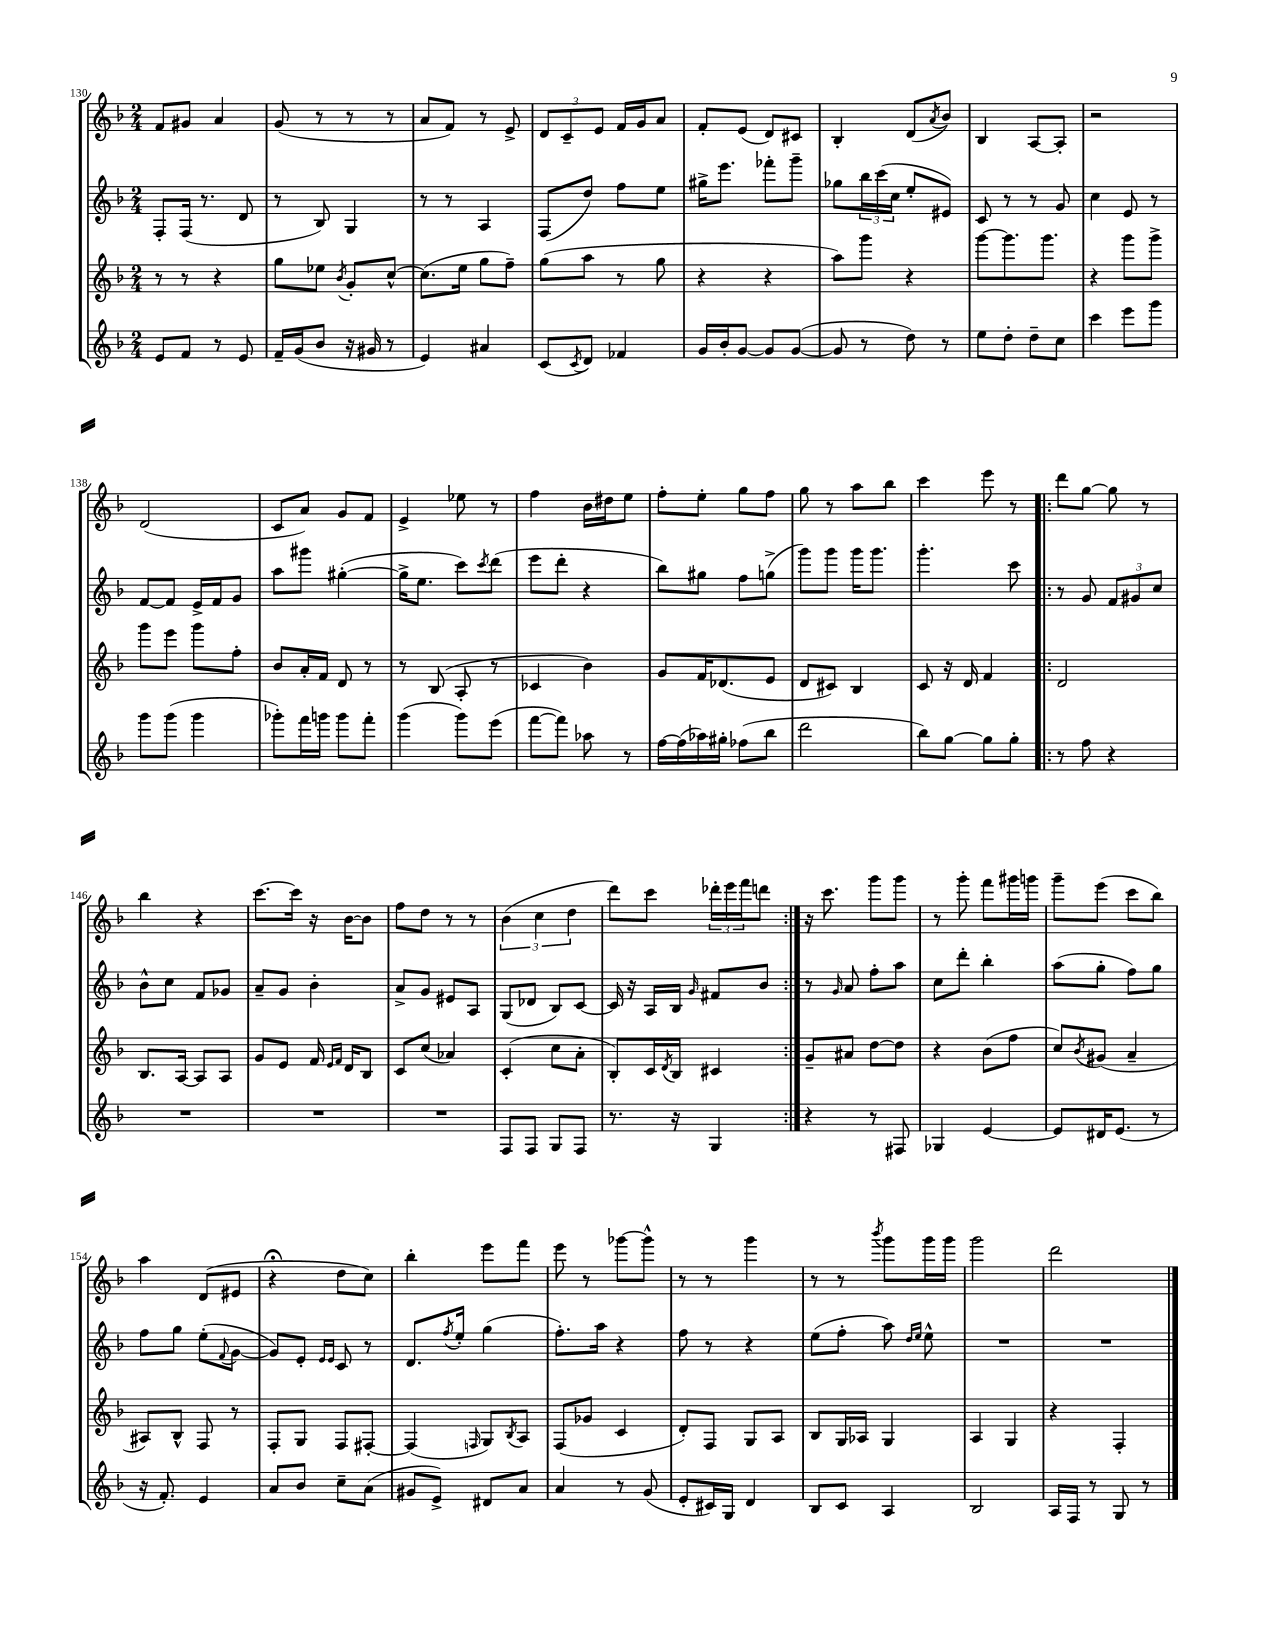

**kern	**kern	**kern	**kern
*part4	*part3	*part2	*part1
*staff4	*staff3	*staff2	*staff1
*clefG2	*clefG2	*clefG2	*clefG2
*k[b-]	*k[b-]	*k[b-]	*k[b-]
*M2/4	*M2/4	*M2/4	*M2/4
=130	=130	=130	=130
8e/L	8r	8F'/L	8f/L
8f/J	8r	(16F/Jk	8g#X/J
.	.	8.r	.
8r	4r	.	4a/
8e/	.	8d/	.
=131	=131	=131	=131
16f~/LL	8gg\L	8r	(8g/
(16g/J	.	.	.
8b-/J	8ee-X\J	8B-/)	8r
.	8qb-/	.	.
16r	8g'/L	4G/	8r
16g#X/	.	.	.
8r	[8cc^^/J	.	8r
=132	=132	=132	=132
4e/)	(8.cc\L]	8r	8a/L
.	.	8r	8f/J)
.	16ee\Jk	.	.
4a#X/	8gg\L	4A/	8r
.	8ff~\J)	.	8e^/
=133	=133	=133	=133
(8c/L	(8gg\L	(8F/L	12d/L
.	.	.	12c~/
8qc/	.	.	.
8d/J)	8aa\J	8dd/J)	.
.	.	.	12e/J
4f-X/	8r	8ff\L	16f/LL
.	.	.	16g/J
.	8gg\	8ee\J	8a/J
=134	=134	=134	=134
16g/LL	4r	16gg#X^\KL	8f'/L
16b-'/J	.	8.eee\J	.
[8g/J	.	.	(8e/J
8g/L]	4r	8fff-X'\L	8d/L)
([8g/J	.	8ggg~\J	8c#X/J
=135	=135	=135	=135
8g/]	8aa\L)	8gg-X\L	4B-'/
8r	8ggg\J	24bb-\L	.
.	.	(24ccc\	.
.	.	24cc\JJ	.
8dd\)	4r	8ee'/L	(8d/L
.	.	.	8qa/
8r	.	8e#X/J)	8b-/J)
=136	=136	=136	=136
8ee\L	[8ggg\L	8c/	4B-/
8dd'\J	8.ggg\]	8r	.
8dd~\L	.	8r	[8A/L
.	8.ggg\J	.	.
8cc\J	.	8g/	8A'/J]
=137	=137	=137	=137
4ccc\	4r	4cc\	2r
8eee\L	8ggg\L	8e/	.
8ggg\J	8ggg^\J	8r	.
!!LO:LB:g=z
=138	=138	=138	=138
8ggg\L	8ggg\L	[8f/L	(2d/
(8ggg\J	8eee\J	8f/J]	.
4ggg\	8ggg\L	16e^/LL	.
.	.	16f/J	.
.	8ff'\J	8g/J	.
=139	=139	=139	=139
8ggg-X'\L)	8b-/L	8aa\L	8c/L
16fff\L	16a'/L	8ggg#X\J	8a/J)
16gggn\JJ	16f/JJ	.	.
8ggg\L	8d/	([4gg#X'\	8g/L
8fff'\J	8r	.	8f/J
=140	=140	=140	=140
(4ggg\	8r	16gg#^\KL]	4e^/
.	.	8.ee\J	.
.	(8B-/	.	.
8ggg\L)	8A'/	8ccc\L)	8ee-X\
.	.	8qccc/	.
(8eee\J	8r	(8ddd\J	8r
=141	=141	=141	=141
[8fff\L	4c-X/	8eee\L	4ff\
8fff\J])	.	8ddd'\J	.
8aa-X\	4b-\)	4r	16b-\LL
.	.	.	16dd#X\J
8r	.	.	8ee\J
=142	=142	=142	=142
[16ff\LL	8g/L	8bb-\L)	8ff'\L
(16ff\]	.	.	.
16aa-X\)	16f/K	8gg#X\J	8ee'\J
16gg#X'\JJ	(8.d-X/	.	.
(8ff-X\L	.	8ff\L	8gg\L
8bb-\J	8e/J	(8ggn^\J	8ff\J
=143	=143	=143	=143
2ddd\	8d/L	8ggg\L)	8gg\
.	8c#X/J)	8ggg\J	8r
.	4B-/	16ggg\KL	8aa\L
.	.	8.ggg\J	.
.	.	.	8bb-\J
=144	=144	=144	=144
8bb-\L)	8c/	4.ggg'\	4ccc\
[8gg\J	16r	.	.
.	16d/	.	.
8gg\L]	4f/	.	8eee\
8gg'\J	.	8ccc\	8r
=145!|:	=145!|:	=145!|:	=145!|:
8r	2d/	8r	8ddd\L
8ff\	.	8g/	[8gg\J
4r	.	12f/L	8gg\]
.	.	12g#X/	.
.	.	.	8r
.	.	12cc/J	.
!!LO:LB:g=z
=146	=146	=146	=146
2r	8.B-/L	8b-^^\L	4bb-\
.	.	8cc\J	.
.	[16A/Jk	.	.
.	8A/L]	8f/L	4r
.	8A/J	8g-X/J	.
=147	=147	=147	=147
2r	8g/L	8a~/L	[8.ccc\L
.	8e/J	8g/J	.
.	.	.	16ccc\Jk]
.	16f/	4b-'\	16r
.	16qqe/LL	.	.
.	16qqf/JJ	.	.
.	16d/KL	.	[16b-\KL
.	8B-/J	.	8b-\J]
=148	=148	=148	=148
2r	8c/L	8a^/L	8ff\L
.	(8cc/J	8g/J	8dd\J
.	4a-X/)	8e#X/L	8r
.	.	8A/J	8r
=149	=149	=149	=149
8F/L	(4c'/	(8G/L	(6b-\
8F/J	.	8d-X/J	.
.	.	.	6cc\
8G/L	8cc\L	8B-/L)	.
.	.	.	6dd\
8F/J	8a'\J	[8c/J	.
=150	=150	=150	=150
8.r	8B-'/L)	16c/]	8ddd\L)
.	.	16r	.
.	16c/L	16A/LL	8ccc\J
.	8qd/	.	.
16r	16B-/JJ	16B-/JJ	.
.	.	16qqg/	.
4G/	4c#X/	8f#X/L	24ddd-X'\LL
.	.	.	24eee\
.	.	.	24fff\J
.	.	8b-/J	8dddn\J
=151:|!	=151:|!	=151:|!	=151:|!
4r	8g~/L	8r	16r
.	.	.	8.ccc\
.	.	16qqg/	.
.	8a#X/J	8a/	.
8r	[8dd\L	8ff'\L	8ggg\L
8F#X/	8dd\J]	8aa\J	8ggg\J
=152	=152	=152	=152
4G-X/	4r	8cc\L	8r
.	.	8ddd'\J	8ggg'\
[4e/	(8b-\L	4bb-'\	8fff\L
.	8ff\J	.	16ggg#X\L
.	.	.	16gggn\JJ
=153	=153	=153	=153
8e/L]	8cc/L)	(8aa\L	8ggg~\L
.	8qb-/	.	.
16d#X/K	(8g#X/J	8gg'\J	(8eee\J
(8.e/J	.	.	.
.	4a~/	8ff\L)	8ccc\L
8r	.	8gg\J	8bb-\J)
!!LO:LB:g=z
=154	=154	=154	=154
16r	8A#X/L)	8ff\L	4aa\
8.f'/)	.	.	.
.	8B-^^/J	8gg\J	.
4e/	8F/	(8ee'\L	(8d/L
.	.	8qqf/	.
.	8r	[8g\J	8e#X/J
=155	=155	=155	=155
8a/L	8F'/L	8g/L])	4r;<
8b-/J	8G/J	8e'/J	.
.	.	16qqe/LL	.
.	.	16qqe/JJ	.
8cc~\L	8F/L	8c/	8dd\L
(8a\J	[8F#X'/J	8r	8cc\J)
=156	=156	=156	=156
8g#X/L	(4F#/]	8.d/L	4bb-'\
8e^/J)	.	.	.
.	.	8qff/	.
.	.	16ee'/Jk	.
.	16qqFn/	.	.
8d#X/L	8G/L)	(4gg\	8eee\L
.	8qB-/	.	.
8a/J	8A/J	.	8fff\J
=157	=157	=157	=157
4a/	(8F/L	8.ff'\L)	8eee\
.	8g-X/J	.	8r
.	.	16aa\Jk	.
8r	4c/	4r	[8ggg-X\L
(8g/	.	.	8ggg-^^\J]
=158	=158	=158	=158
8e'/L	8d'/L)	8ff\	8r
16c#X/L)	8F/J	8r	8r
16G/JJ	.	.	.
4d/	8G/L	4r	4ggg\
.	8A/J	.	.
=159	=159	=159	=159
8B-/L	8B-/L	(8ee\L	8r
8c/J	16G/L	8ff'\J	8r
.	16A-X/JJ	.	.
.	.	.	8qbbb-/
4A/	4G/	8aa\)	8ggg\L
.	.	16qqdd/LL	.
.	.	16qqee/JJ	.
.	.	8ee^^\	16ggg\L
.	.	.	16ggg\JJ
=160	=160	=160	=160
2B-/	4A/	2r	2ggg\
.	4G/	.	.
=161	=161	=161	=161
16A/LL	4r	2r	2ddd\
16F/JJ	.	.	.
8r	.	.	.
8G/	4F'/	.	.
8r	.	.	.
==	==	==	==
*-	*-	*-	*-
